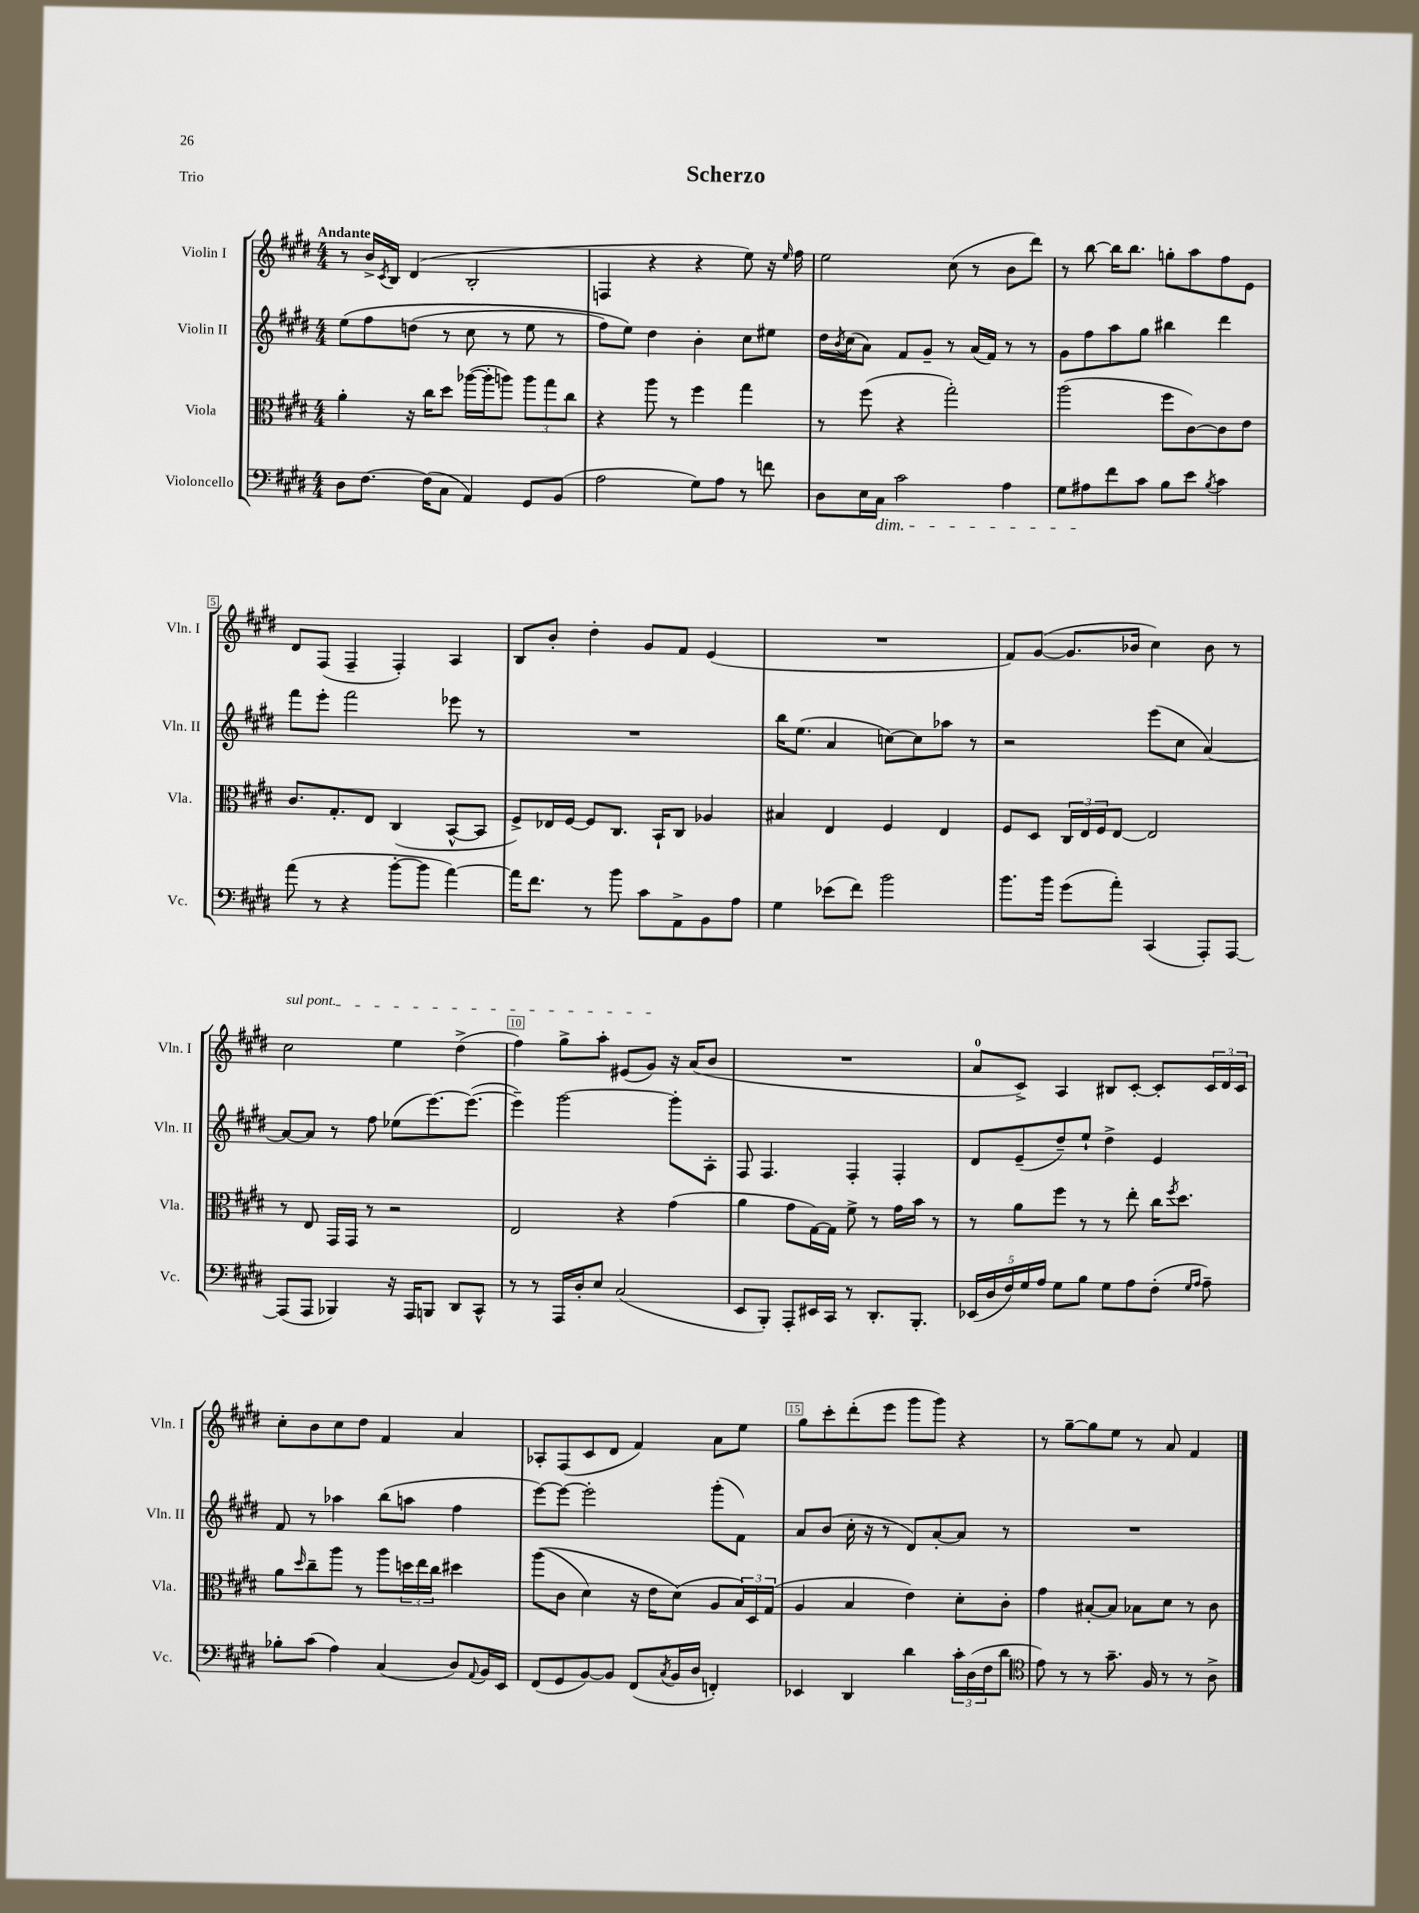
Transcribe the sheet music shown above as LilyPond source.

\header { title = "Scherzo" piece = "Trio" }
<<
\new StaffGroup <<
\new Staff = "s0" \with { instrumentName = "Violin I" shortInstrumentName = "Vln. I" } {
    \clef treble \key e \major \numericTimeSignature \time 4/4 \tempo "Andante"
    r8 b'16-> \acciaccatura { cis'8 } b16 dis'4( b2-. |
    f4 r4 r4 e''8) r16 \grace { e''16 } fis''16 |
    e''2 cis''8( r8 b'8 dis'''8) |
    r8 b''8~ b''16 b''8. g''8-. a''8 fis''8 e'8 |
    dis'8 fis8( fis4-- fis4-.) a4 |
    b8 b'8-. dis''4-. gis'8 fis'8 e'4( |
    R1 |
    fis'8) gis'8~( gis'8. bes'16 cis''4) bes'8 r8 |
    \once \override TextSpanner.bound-details.left.text = \markup { \italic "sul pont." } cis''2\startTextSpan e''4 dis''4->( |
    fis''4) gis''8-> a''8-. eis'8( gis'8\stopTextSpan) r16 a'16( b'8 |
    R1 |
    a'8-0 cis'8->) a4 bis8 cis'8~-. cis'8-. \tuplet 3/2 { cis'16 dis'16 cis'16 } |
    cis''8-. b'8 cis''8 dis''8 fis'4 a'4 |
    aes8-. fis8( cis'8 dis'8 fis'4) a'8 e''8 |
    gis''8 cis'''8-. dis'''8-.( e'''8 gis'''8 gis'''8) r4 |
    r8 gis''8~-- gis''8 e''8 r8 a'8 fis'4 \bar "|." |
}
\new Staff = "s1" \with { instrumentName = "Violin II" shortInstrumentName = "Vln. II" } {
    \clef treble \key e \major \numericTimeSignature \time 4/4
    e''8\( fis''8 d''8( r8 cis''8 r8 e''8 r8 |
    fis''8) e''8\) dis''4 b'4-. cis''8 eis''8 |
    dis''16 \acciaccatura { b'8 } cis''16( a'8) fis'8 gis'8-- r8 a'16( fis'16) r8 r8 |
    gis'8 fis''8 a''8 gis''8 bis''4 dis'''4 |
    fis'''8 e'''8-. fis'''2 ees'''8 r8 |
    R1 |
    b''16 e''8.( a'4 c''8~) c''8 aes''8 r8 |
    r2 e'''8( cis''8 a'4~) |
    a'8~ a'8 r8 fis''8 ees''8( e'''8.~) e'''8.~( |
    e'''4--) gis'''2~ gis'''8-. a8-. |
    fis8 fis4. fis4-. fis4-. |
    dis'8 e'8--( dis''8--) e''8-! dis''4-> e'4 |
    fis'8 r8 aes''4 b''8( a''8 fis''4 |
    e'''8~) e'''8~ e'''2-. gis'''8-.( fis'8) |
    a'8 b'8( cis''16-. r16 r8 dis'8) a'8~-. a'8 r8 |
    R1 \bar "|." |
}
\new Staff = "s2" \with { instrumentName = "Viola" shortInstrumentName = "Vla." } {
    \clef alto \key e \major \numericTimeSignature \time 4/4
    a'4-. r16 cis''16 dis''8 aes''16~( aes''16-. a''8) \tuplet 3/2 { a''8 gis''8 cis''8 } |
    r4 a''8 r8 fis''4 gis''4 |
    r8 fis''8( r4 gis''2-.) |
    a''2( fis''8 cis'8~) cis'8 e'8 |
    cis'8. gis8.-. e8 cis4( b,8~-^ b,8 |
    fis8->) ees16 fis16~ fis8 cis8. b,16-! cis8 aes4 |
    bis4 e4 fis4 e4 |
    fis8 dis8 \tuplet 3/2 { cis16 e16 fis16 } e8~ e2 |
    r8 e8 gis,16 gis,16 r8 r2 |
    e2 r4 gis'4( |
    a'4 gis'8 gis16~) gis16 fis'8-> r8 gis'16 b'16 r8 |
    r8 a'8 fis''8 r8 r8 e''8-. cis''16 \acciaccatura { fis''8 } dis''8. |
    a'8 \grace { dis''16 } cis''8-- a''8 r8 a''8 \tuplet 3/2 { d''16 e''16 cis''16 } dis''4 |
    a''8(\( cis'8 dis'4) r16 e'16 dis'8(\) a8 \tuplet 3/2 { b16) dis16 gis16( } |
    a4 b4 e'4) dis'8-. cis'8-. |
    gis'4 bis8~-. bis8 bes8 dis'8 r8 cis'8 \bar "|." |
}
\new Staff = "s3" \with { instrumentName = "Violoncello" shortInstrumentName = "Vc." } {
    \clef bass \key e \major \numericTimeSignature \time 4/4
    dis8 fis8.~ fis16( cis8 a,4) gis,8 b,8( |
    a2 gis8) a8 r8 f'8 |
    dis8 e16 cis16\dim cis'2 a4 |
    gis8 ais8\! fis'8 cis'8 b8 e'8 \acciaccatura { b8 } cis'4 |
    a'8( r8 r4 b'8~-. b'8 a'4~) |
    a'16 fis'8. r8 b'8 cis'8 a,8-> b,8 a8 |
    gis4 ees'8( fis'8) b'2 |
    b'8. b'16 gis'8( a'8-.) cis,4( a,,8-.) a,,8~ |
    a,,8( a,,8 bes,,4) r16 a,,16 b,,8 dis,8 cis,8-^ |
    r8 r8 a,,16 dis16-. e8 cis2( |
    e,8 b,,8-.) a,,8-. eis,16 cis,16 r8 dis,8.-. b,,8.-. |
    \tuplet 5/4 { ees,16( dis16 fis16) gis16 a16 } gis8 b8 gis8 a8 fis8-.( \grace { gis16 a16 } a8--) |
    bes8-. cis'8( a4) cis4( dis8) \appoggiatura { a,8 } b,16 e,16 |
    fis,8( gis,8 b,8~) b,8 fis,8( \acciaccatura { cis8 } b,16 dis16 f,4-.) |
    ees,4 dis,4 dis'4 \tuplet 3/2 { cis'16-. dis16( fis16 } dis'8 |
    \clef tenor e'8) r8 r8 gis'8.-- fis16 r8 r8 a8-> \bar "|." |
}
>>
>>
\layout { \context { \Score \override BarNumber.break-visibility = ##(#f #t #t) barNumberVisibility = #(every-nth-bar-number-visible 5) \override BarNumber.stencil = #(make-stencil-boxer 0.1 0.3 ly:text-interface::print) } }
